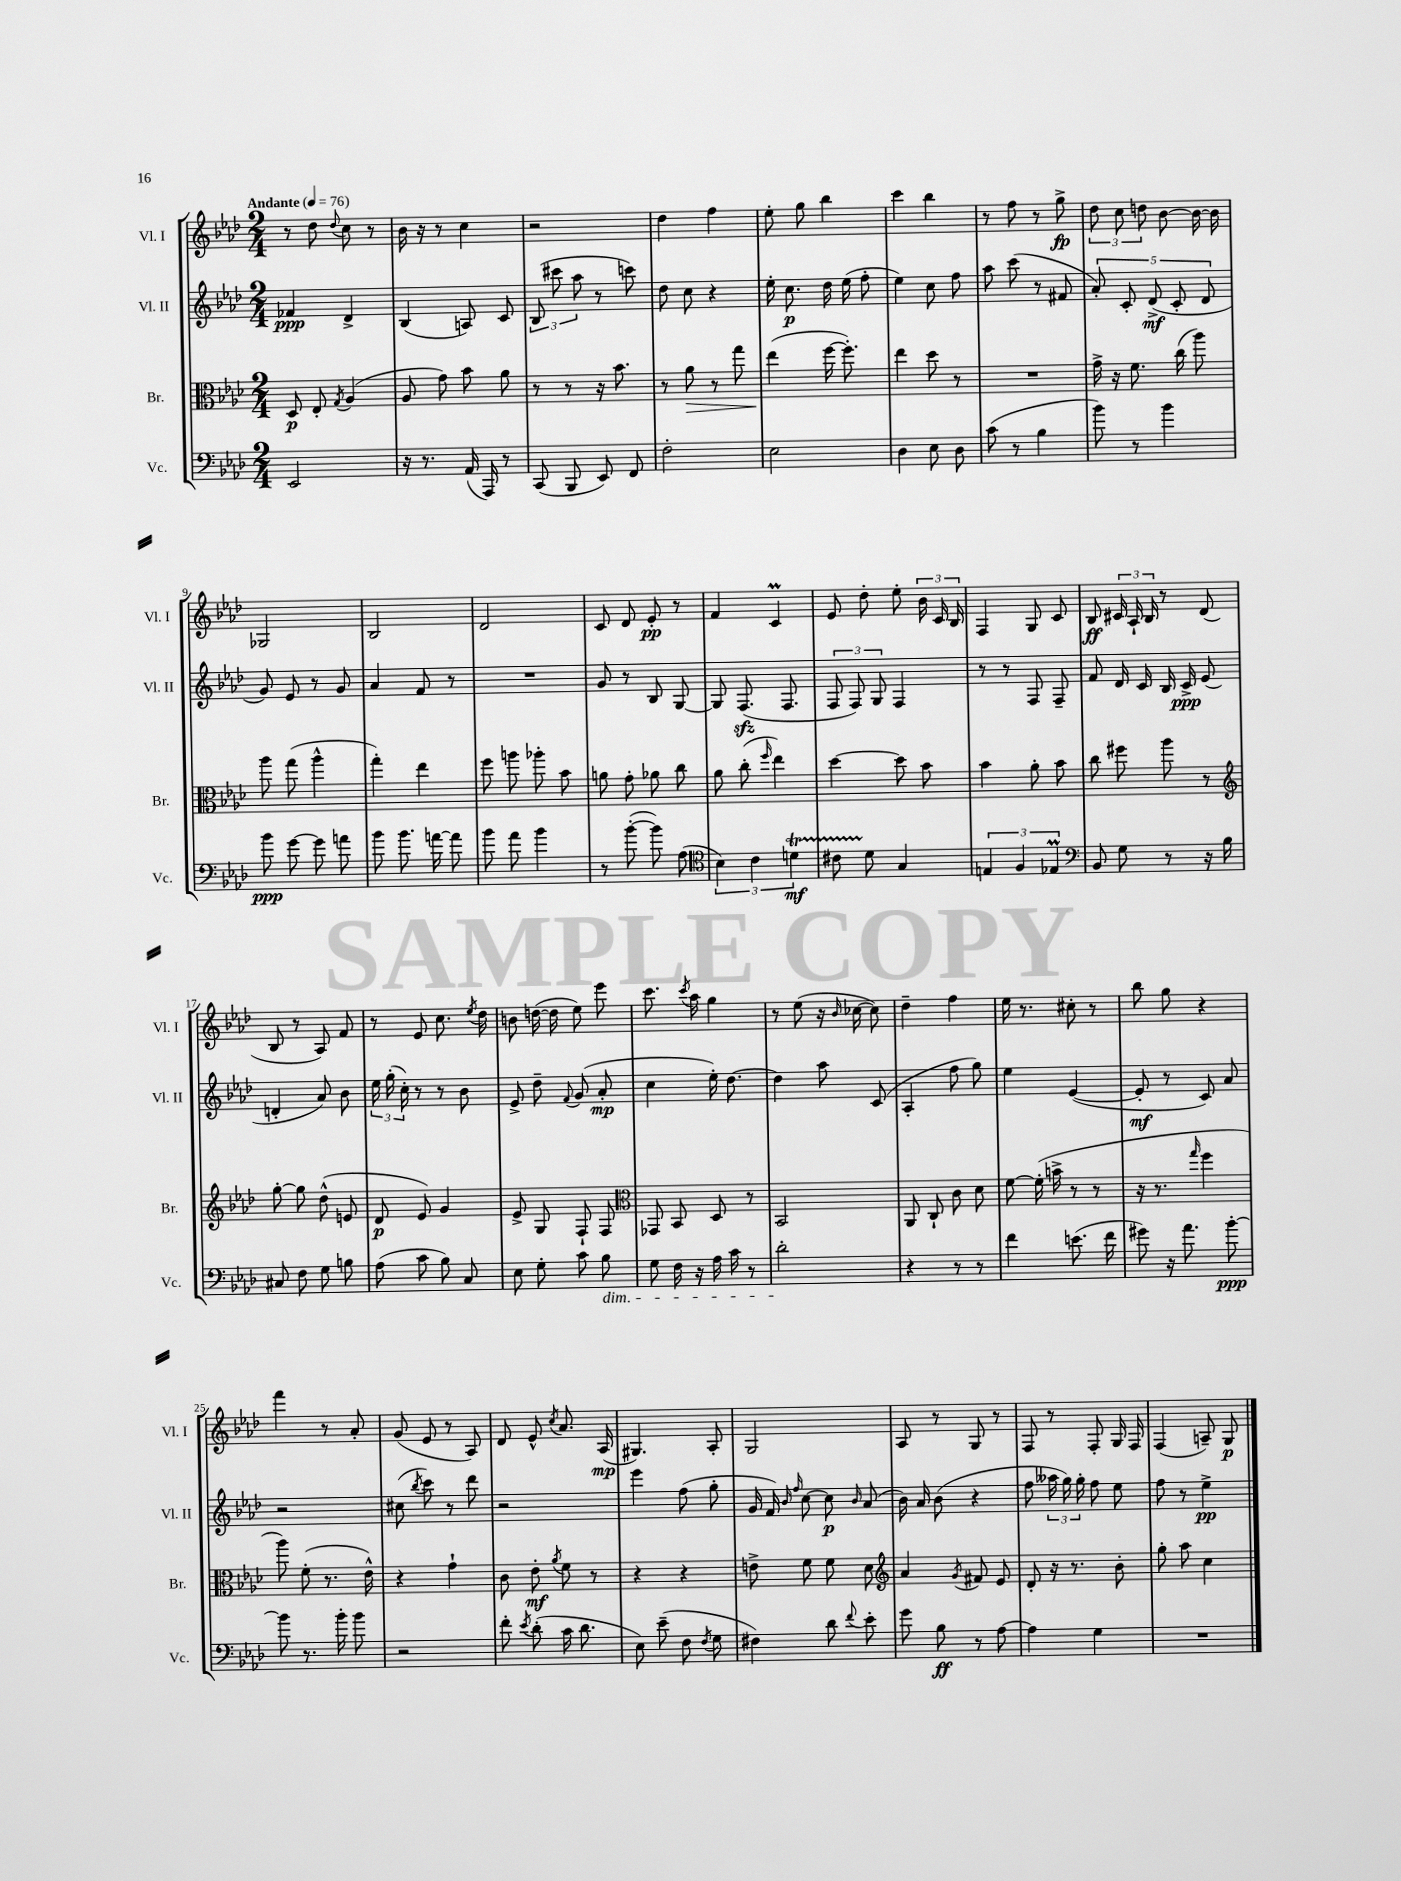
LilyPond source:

<<
\new StaffGroup <<
\new Staff = "s0" \with { instrumentName = "Vl. I" shortInstrumentName = "Vl. I" } {
    \clef treble \key aes \major \numericTimeSignature \time 2/4 \tempo "Andante" 4 = 76
    \autoBeamOff r8 des''8 \appoggiatura { des''8 } c''8 r8 |
    bes'16 r16 r8 c''4 |
    r2 |
    des''4 f''4 |
    ees''8-. g''8 bes''4 |
    c'''4 bes''4 |
    r8 f''8 r8 g''8->\fp |
    \tuplet 3/2 { des''8 c''8 d''8 } bes'8~ bes'16~ bes'16 |
    ges2 |
    bes2 |
    des'2 |
    c'8 des'8 ees'8-.\pp r8 |
    f'4 c'4\prall |
    ees'8 des''8-. ees''8-. \tuplet 3/2 { bes'16 c'16 bes16 } |
    f4 g8 c'8 |
    bes8\ff \tuplet 3/2 { cis'16 aes16-! bes16 } r8 des'8( |
    bes8 r8 aes8) f'8 |
    r8 ees'8 c''8. \acciaccatura { ees''8 } des''16 |
    b'8 d''16~( d''16 ees''8) ees'''8 |
    c'''8. \acciaccatura { c'''8 } aes''16 g''4 |
    r8 ees''8( r16 \grace { bes'16 } ces''16~ ces''8) |
    des''4-- f''4 |
    ees''16 r8. cis''8-. r8 |
    bes''8 g''8 r4 |
    f'''4 r8 aes'8-. |
    g'8( ees'8 r8 aes8) |
    des'8 ees'8-^ \acciaccatura { c''8 } aes'8. aes16\mp( |
    gis4.) aes8-. |
    g2 |
    aes8 r8 g8 r8 |
    f8 r8 f8-. g16 f16 |
    f4( a8--) g8\p \bar "|." |
}
\new Staff = "s1" \with { instrumentName = "Vl. II" shortInstrumentName = "Vl. II" } {
    \clef treble \key aes \major \numericTimeSignature \time 2/4
    \autoBeamOff fes'4\ppp des'4-> |
    bes4( a8) c'8 |
    \tuplet 3/2 { bes8( cis'''8 aes''8 } r8 c'''8) |
    des''8 c''8 r4 |
    ees''16-. c''8.\p des''16 ees''16( f''8-. |
    ees''4) c''8 f''8 |
    aes''8 c'''8( r8 fis'8 |
    \tuplet 5/4 { aes'8-.) c'8-. des'8->\mf( c'8-. des'8 } |
    g'8) ees'8 r8 g'8 |
    aes'4 f'8 r8 |
    R2 |
    g'8 r8 bes8 g8~ |
    g8 f8.\sfz( f8. |
    \tuplet 3/2 { f8 f8) g8 } f4 |
    r8 r8 f8 f8-- |
    f'8 des'16 c'16 bes16 c'16->\ppp ees'8( |
    d'4-. aes'8) bes'8 |
    \tuplet 3/2 { ees''16 g''16-.( c''16-.) } r8 r8 bes'8 |
    ees'8-> des''8-- \appoggiatura { f'8 } g'8( aes'8-.\mp |
    c''4 ees''16-.) des''8.~ |
    des''4 aes''8 c'8( |
    aes4-. f''8 g''8) |
    ees''4 ees'4~( |
    ees'8-.\mf r8 c'8) aes'8 |
    r2 |
    cis''8( \acciaccatura { bes''8 } c'''8) r8 des'''8 |
    r2 |
    ees'''4 f''8( g''8-. |
    g'16 f'16) \grace { bes'16 f''16 } c''8~ c''8\p \grace { bes'16 } aes'8( |
    bes'16) aes'16 bes'8( r4 |
    f''8 \tuplet 3/2 { aeses''16 g''16) g''16-. } f''8 ees''8 |
    f''8 r8 ees''4->\pp \bar "|." |
}
\new Staff = "s2" \with { instrumentName = "Br." shortInstrumentName = "Br." } {
    \clef alto \key aes \major \numericTimeSignature \time 2/4
    \autoBeamOff des8\p ees8-. \acciaccatura { g8 } aes4( |
    aes8 g'8) bes'8 aes'8 |
    r8 r8 r16 bes'8. |
    r8 aes'8\> r8 g''8 |
    ees''4\!( f''16~ f''8.-.) |
    ees''4 des''8 r8 |
    R2 |
    g'16-> r16 f'8. c''16( aes''8) |
    aes''8 g''8( aes''4-^ |
    g''4-.) ees''4 |
    f''8 a''8 aes''8-. bes'8 |
    a'8 g'8-. aes'8 c''8 |
    aes'8 c''8-.( \grace { f''16 } ees''4) |
    des''4~ des''8 bes'8 |
    bes'4 aes'8-. bes'8 |
    c''8 fis''8 aes''8 r8 |
    \clef treble g''8~-. g''8 des''8-^( e'8 |
    des'8\p ees'8) g'4 |
    ees'8-> g8 f8-! f8 |
    \clef alto ges,8 bes,8 des8 r8 |
    bes,2 |
    aes,8 c8-! c'8 des'8 |
    f'8~ f'16-.( b'16-> r8 r8 |
    r16 r8. \grace { g''16 } f''4 |
    aes''8) f'8-.( r8. ees'16-^) |
    r4 g'4-! |
    c'8 ees'8-.\mf \acciaccatura { aes'8 } f'8 r8 |
    r4 r4 |
    e'8-> f'8 f'8 des'8 |
    \clef treble aes'4 \acciaccatura { g'8 } fis'8 ees'8 |
    des'8-. r16 r8. bes'8-. |
    g''8-. aes''8 c''4 \bar "|." |
}
\new Staff = "s3" \with { instrumentName = "Vc." shortInstrumentName = "Vc." } {
    \clef bass \key aes \major \numericTimeSignature \time 2/4
    \autoBeamOff ees,2 |
    r16 r8. aes,16( aes,,16) r8 |
    c,8( bes,,8 ees,8) f,8 |
    f2-. |
    ees2 |
    des4 ees8 des8 |
    c'8( r8 bes4 |
    bes'8) r8 bes'4 |
    bes'8\ppp g'8~ g'8 a'8 |
    bes'8 bes'8. a'16~ a'8 |
    bes'8 aes'8 bes'4 |
    r8 bes'8~-.( bes'8) aes8( |
    \clef tenor \tuplet 3/2 { bes4) c'4 d'4\startTrillSpan\mf } |
    cis'8 des'8\stopTrillSpan g4 |
    \tuplet 3/2 { e4 f4 ees4\prall } |
    \clef bass bes,8 g8 r8 r16 bes16 |
    cis8 f8 g8 b8 |
    aes8( c'8 bes8) c8 |
    ees8 g8-. c'8 bes8\dim |
    g8 f16 r16 aes16 c'16 r8 |
    des'2-.\! |
    r4 r8 r8 |
    f'4 e'8.( f'16 |
    gis'8) r16 aes'8. bes'8~-.\ppp |
    bes'8 r8. bes'16-. bes'8 |
    r2 |
    f'8-. \acciaccatura { ees'8 } des'8-.( c'16 des'8. |
    ees8) ees'8--( f8 \acciaccatura { f8 } g8 |
    fis4) des'8 \appoggiatura { f'8 } ees'8-. |
    g'8 bes8\ff r8 aes8~ |
    aes4 g4 |
    R2 \bar "|." |
}
>>
>>
